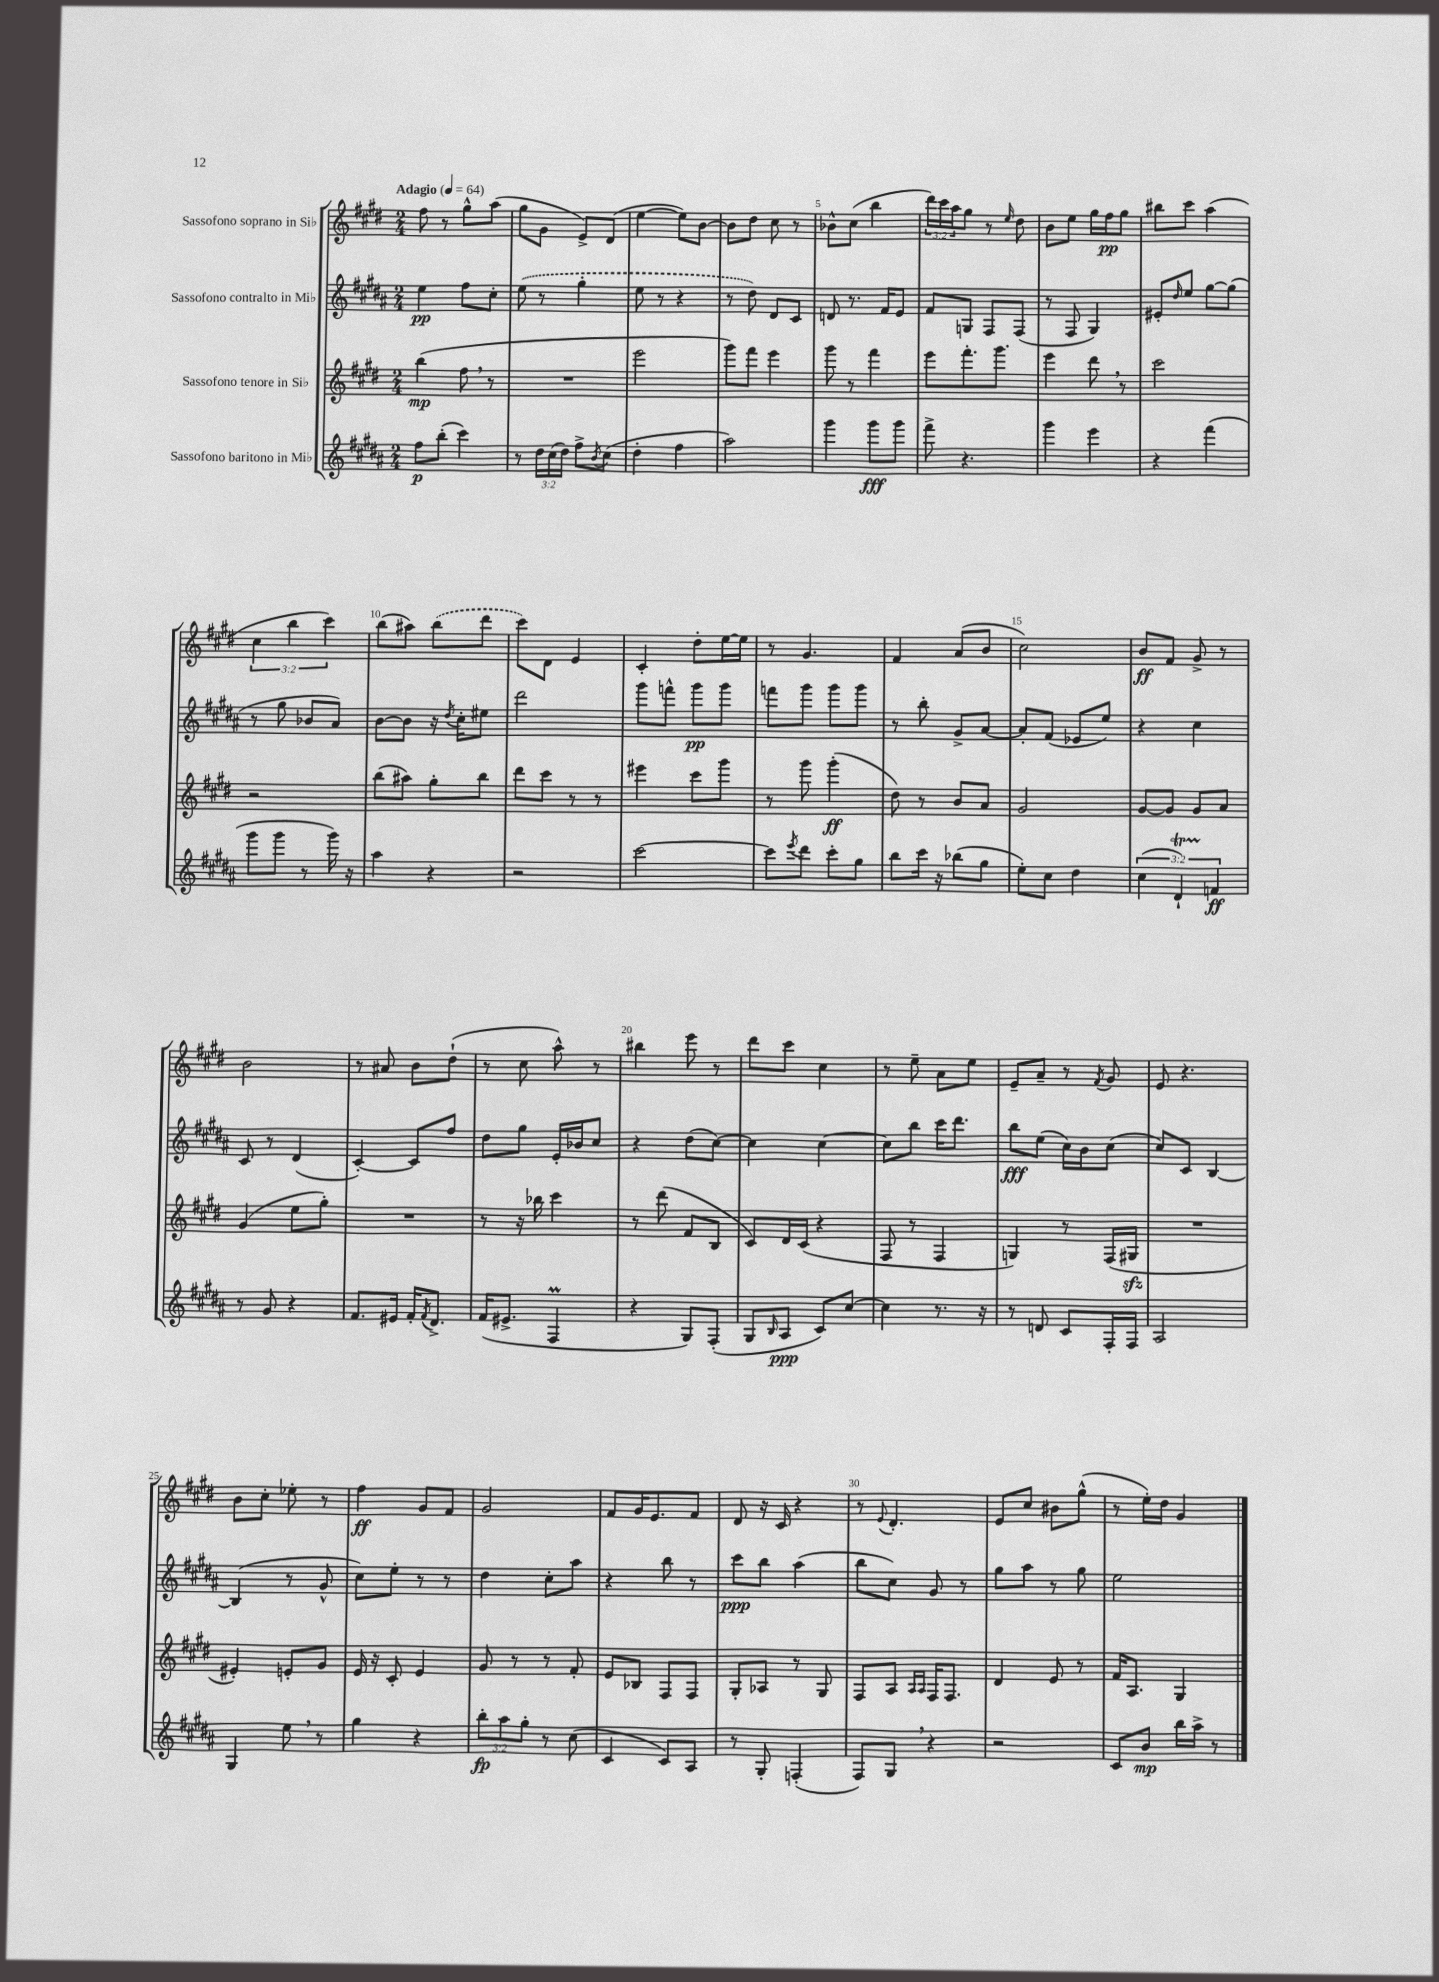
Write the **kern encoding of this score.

**kern	**dynam	**kern	**dynam	**kern	**dynam	**kern	**dynam
*part4	*part4	*part3	*part3	*part2	*part2	*part1	*part1
*staff4	*staff4	*staff3	*staff3	*staff2	*staff2	*staff1	*staff1
*I"Sassofono baritono in Mi♭	*	*I"Sassofono tenore in Si♭	*	*I"Sassofono contralto in Mi♭	*	*I"Sassofono soprano in Si♭	*
*clefG2	*	*clefG2	*	*clefG2	*	*clefG2	*
*k[f#c#g#d#a#]	*	*k[f#c#g#d#]	*	*k[f#c#g#d#a#]	*	*k[f#c#g#d#]	*
*M2/4	*	*M2/4	*	*M2/4	*	*M2/4	*
*MM64	*	*MM64	*	*MM64	*	*MM64	*
=1	=1	=1	=1	=1	=1	=1	=1
!	!	!	!	!	!	!LO:TX:a:B:t=Adagio	!
8ff#\L	p	(4bb\	mp	4ee\	pp	8ff#\	.
(8bb'\J	.	.	.	.	.	8r	.
4ccc#\)	.	8ff#,\	.	8ff#\L	.	8gg#^^\L	.
.	.	8r	.	8cc#'\J	.	(8aa\J	.
=2	=2	=2	=2	=2	=2	=2	=2
8r	.	2r	.	(8ee\	.	8gg#\L	.
24dd#\LL	.	.	.	8r	.	8g#\J	.
(24cc#\	.	.	.	.	.	.	.
24dd#\JJ)	.	.	.	.	.	.	.
8ff#^\L	.	.	.	4gg#'\	.	8e^/L)	.
8qb/	.	.	.	.	.	.	.
(8cc#\J	.	.	.	.	.	(8d#/J	.
=3	=3	=3	=3	=3	=3	=3	=3
4dd#'\	.	2eee\	.	8ee\	.	[4ee\	.
.	.	.	.	8r	.	.	.
4ff#\	.	.	.	4r	.	8ee\L])	.
.	.	.	.	.	.	[8b\J	.
=4	=4	=4	=4	=4	=4	=4	=4
2aa#\)	.	8ggg#\L)	.	8r	.	8b\L]	.
.	.	8fff#\J	.	8dd#\)	.	8dd#\J	.
.	.	4eee\	.	8d#/L	.	8cc#\	.
.	.	.	.	8c#/J	.	8r	.
=5	=5	=5	=5	=5	=5	=5	=5
4ggg#\	.	8ggg#\	.	8dn/	.	8b-X^^\L	.
.	.	8r	.	8.r	.	(8cc#\J	.
8ggg#\L	fff	4fff#\	.	.	.	4bb\	.
.	.	.	.	16f#/KL	.	.	.
8ggg#\J	.	.	.	8e/J	.	.	.
=6	=6	=6	=6	=6	=6	=6	=6
8fff#^\	.	8eee\L	.	8f#/L	.	24ddd#\LL)	.
.	.	.	.	.	.	24ccc#\	.
.	.	.	.	.	.	24aa\J	.
4.r	.	8.fff#'\	.	8Gn/J	.	8gg#\J	.
.	.	.	.	8F#/L	.	8r	.
.	.	8.ggg#\J	.	.	.	.	.
.	.	.	.	.	.	16qqee/	.
.	.	.	.	(8F#/J	.	8dd#\	.
=7	=7	=7	=7	=7	=7	=7	=7
4ggg#\	.	4eee\	.	8r	.	8b\L	.
.	.	.	.	8F#/	.	8ee\J	.
4eee\	.	8ddd#,\	.	4G#/)	.	16gg#\LL	.
.	.	.	.	.	.	16ff#\J	pp
.	.	8r	.	.	.	8gg#\J	.
=8	=8	=8	=8	=8	=8	=8	=8
4r	.	2ccc#\	.	8e#X'/L	.	8bb#X\L	.
.	.	.	.	16qqdd#/	.	.	.
.	.	.	.	8ee/J	.	8ccc#\J	.
(4fff#\	.	.	.	[8gg#\L	.	(4aa\	.
.	.	.	.	(8gg#\J]	.	.	.
!!LO:LB:g=z
=9	=9	=9	=9	=9	=9	=9	=9
8ggg#\L	.	2r	.	8r	.	6cc#\	.
8ggg#\J	.	.	.	8gg#\	.	.	.
.	.	.	.	.	.	6bb\	.
8r	.	.	.	8b-X/L	.	.	.
.	.	.	.	.	.	6ccc#\)	.
16ggg#\)	.	.	.	8a#/J)	.	.	.
16r	.	.	.	.	.	.	.
=10	=10	=10	=10	=10	=10	=10	=10
4aa#\	.	(8bb\L	.	[8b\L	.	(8bb\L	.
.	.	8aa#X\J)	.	8b\J]	.	8aa#X\J)	.
4r	.	8gg#'\L	.	16r	.	(8bb\L	.
.	.	.	.	8qdd#/	.	.	.
.	.	.	.	16cc#'\KL	.	.	.
.	.	8bb\J	.	8ee#X\J	.	8ddd#\J	.
=11	=11	=11	=11	=11	=11	=11	=11
2r	.	8ddd#\L	.	2ddd#\	.	8ccc#\L)	.
.	.	8ccc#\J	.	.	.	8d#\J	.
.	.	8r	.	.	.	4e/	.
.	.	8r	.	.	.	.	.
=12	=12	=12	=12	=12	=12	=12	=12
[2ccc#\	.	4eee#X\	.	8ggg#\L	.	4c#'/	.
.	.	.	.	8fffn^^\J	.	.	.
.	.	8ccc#\L	.	8ggg#\L	pp	8dd#'\L	.
.	.	8ggg#\J	.	8ggg#\J	.	[16ee\L	.
.	.	.	.	.	.	16ee\JJ]	.
=13	=13	=13	=13	=13	=13	=13	=13
8ccc#\L]	.	8r	.	8fffn\L	.	8r	.
8qeee/	.	.	.	.	.	.	.
8ddd#\J	.	8ggg#\	.	8ggg#\J	.	4.g#/	.
8ccc#'\L	.	(4ggg#'\	ff	8ggg#\L	.	.	.
8gg#\J	.	.	.	8ggg#\J	.	.	.
=14	=14	=14	=14	=14	=14	=14	=14
8bb\L	.	8dd#\)	.	8r	.	4f#/	.
16ccc#\Jk	.	8r	.	8bb'\	.	.	.
16r	.	.	.	.	.	.	.
(8bb-X\L	.	8b/L	.	8g#^/L	.	(8a/L	.
8gg#\J	.	8a/J	.	[8a#/J	.	8b/J	.
=15	=15	=15	=15	=15	=15	=15	=15
8ee'\L)	.	2g#/	.	8a#'/L]	.	2cc#\)	.
8cc#\J	.	.	.	(8f#/J	.	.	.
4dd#\	.	.	.	8e-X/L	.	.	.
.	.	.	.	8ee/J)	.	.	.
=16	=16	=16	=16	=16	=16	=16	=16
(6cc#\	.	[8g#/L	.	4r	.	8b/L	ff
.	.	8g#/J]	.	.	.	8f#/J	.
6d#t`/)	.	.	.	.	.	.	.
.	.	8g#/L	.	4cc#\	.	8g#^/	.
6fn/	ff	.	.	.	.	.	.
.	.	8a/J	.	.	.	8r	.
!!LO:LB:g=z
=17	=17	=17	=17	=17	=17	=17	=17
8r	.	(4g#/	.	8c#/	.	2b\	.
8g#/	.	.	.	8r	.	.	.
4r	.	8ee\L	.	(4d#/	.	.	.
.	.	8gg#'\J)	.	.	.	.	.
=18	=18	=18	=18	=18	=18	=18	=18
8.f#/L	.	2r	.	[4c#'/)	.	8r	.
.	.	.	.	.	.	8a#X/	.
16e#X/Jk	.	.	.	.	.	.	.
16f#'/KL	.	.	.	8c#/L]	.	8b\L	.
8qf#/	.	.	.	.	.	.	.
8.d#^/J	.	.	.	.	.	.	.
.	.	.	.	8ff#/J	.	(8dd#`\J	.
=19	=19	=19	=19	=19	=19	=19	=19
(16f#/KL	.	8r	.	8dd#\L	.	8r	.
8.e#X^/J	.	.	.	.	.	.	.
.	.	16r	.	8gg#\J	.	8cc#\	.
.	.	16bb-X\	.	.	.	.	.
4F#M/	.	4ccc#\	.	16e'/LL	.	8aa^^\)	.
.	.	.	.	16b-X/J	.	.	.
.	.	.	.	8cc#/J	.	8r	.
=20	=20	=20	=20	=20	=20	=20	=20
4r	.	8r	.	4r	.	4bb#X\	.
.	.	(8ddd#\	.	.	.	.	.
8G#/L)	.	8f#/L	.	(8dd#\L	.	8eee\	.
(8F#'/J	.	8B/J	.	[8cc#\J)	.	8r	.
=21	=21	=21	=21	=21	=21	=21	=21
8G#/L	.	8c#/L)	.	4cc#\]	.	8ddd#\L	.
16qqB/	.	.	.	.	.	.	.
8A#/J	ppp	16d#/L	.	.	.	8ccc#\J	.
.	.	(16c#/JJ	.	.	.	.	.
8c#/L)	.	4r	.	[4cc#\	.	4cc#\	.
[8cc#/J	.	.	.	.	.	.	.
=22	=22	=22	=22	=22	=22	=22	=22
4cc#\]	.	8F#/	.	8cc#\L]	.	8r	.
.	.	8r	.	8bb\J	.	8ee~\	.
8.r	.	4F#/	.	16ccc#\KL	.	8a\L	.
.	.	.	.	8.ddd#\J	.	.	.
.	.	.	.	.	.	8ee\J	.
16r	.	.	.	.	.	.	.
=23	=23	=23	=23	=23	=23	=23	=23
8r	.	4Gn/)	.	8bb\L	fff	8e~/L	.
8dn/	.	.	.	(8ee\J	.	8a~/J	.
8c#/L	.	8r	.	16cc#\LL)	.	8r	.
.	.	.	.	16b\J	.	.	.
.	.	.	.	.	.	8qf#/	.
16F#'/L	.	(16F#/LL	.	(8cc#\J	.	8g#/	.
16F#/JJ	.	16G#Xzz/JJ	.	.	.	.	.
=24	=24	=24	=24	=24	=24	=24	=24
2A#/	.	2r	.	8cc#/L)	.	8e/	.
.	.	.	.	8c#/J	.	4.r	.
.	.	.	.	[4B/	.	.	.
!!LO:LB:g=z
=25	=25	=25	=25	=25	=25	=25	=25
4G#/	.	4e#X'/)	.	(4B/]	.	8b\L	.
.	.	.	.	.	.	8cc#'\J	.
8ee,\	.	8en'/L	.	8r	.	8ee-X'\	.
8r	.	8g#/J	.	8g#^^/	.	8r	.
=26	=26	=26	=26	=26	=26	=26	=26
4gg#\	.	16e/	.	8cc#\L)	.	4ff#\	ff
.	.	16r	.	.	.	.	.
.	.	8c#'/	.	8ee'\J	.	.	.
4r	.	4e/	.	8r	.	8g#/L	.
.	.	.	.	8r	.	8f#/J	.
=27	=27	=27	=27	=27	=27	=27	=27
12bb'\L	fp	8g#/	.	4dd#\	.	2g#/	.
12aa#\	.	.	.	.	.	.	.
.	.	8r	.	.	.	.	.
12gg#'\J	.	.	.	.	.	.	.
8r	.	8r	.	8cc#'\L	.	.	.
(8cc#\	.	8f#'/	.	8aa#\J	.	.	.
=28	=28	=28	=28	=28	=28	=28	=28
4c#/	.	8e/L	.	4r	.	8f#/L	.
.	.	8B-X/J	.	.	.	16g#/K	.
.	.	.	.	.	.	8.e/	.
8c#/L)	.	8F#/L	.	8bb\	.	.	.
8A#/J	.	8F#/J	.	8r	.	8f#/J	.
=29	=29	=29	=29	=29	=29	=29	=29
8r	.	8G#'/L	.	8ccc#\L	ppp	8d#/	.
8G#'/	.	8A-X/J	.	8bb\J	.	16r	.
.	.	.	.	.	.	16c#/	.
(4Fn'/	.	8r	.	(4aa#\	.	4r	.
.	.	8G#/	.	.	.	.	.
=30	=30	=30	=30	=30	=30	=30	=30
8F#/L)	.	8F#/L	.	8bb\L	.	8r	.
.	.	.	.	.	.	8qqe/	.
8G#,/J	.	8A/J	.	8cc#\J)	.	4.d#'/	.
.	.	16qqA/LL	.	.	.	.	.
.	.	16qqA/JJ	.	.	.	.	.
4r	.	16F#/KL	.	8g#/	.	.	.
.	.	8.F#/J	.	.	.	.	.
.	.	.	.	8r	.	.	.
=31	=31	=31	=31	=31	=31	=31	=31
2r	.	4d#/	.	8gg#\L	.	8e/L	.
.	.	.	.	8aa#\J	.	8cc#/J	.
.	.	8e/	.	8r	.	8b#X\L	.
.	.	8r	.	8gg#\	.	(8gg#^^\J	.
=32	=32	=32	=32	=32	=32	=32	=32
8c#/L	.	16f#/KL	.	2ee\	.	8r	.
.	.	8.A/J	.	.	.	.	.
8b/J	mp	.	.	.	.	16ee'\LL)	.
.	.	.	.	.	.	16dd#\JJ	.
16bb\LL	.	4G#/	.	.	.	4g#/	.
16aa#^\JJ	.	.	.	.	.	.	.
8r	.	.	.	.	.	.	.
==	==	==	==	==	==	==	==
*-	*-	*-	*-	*-	*-	*-	*-
